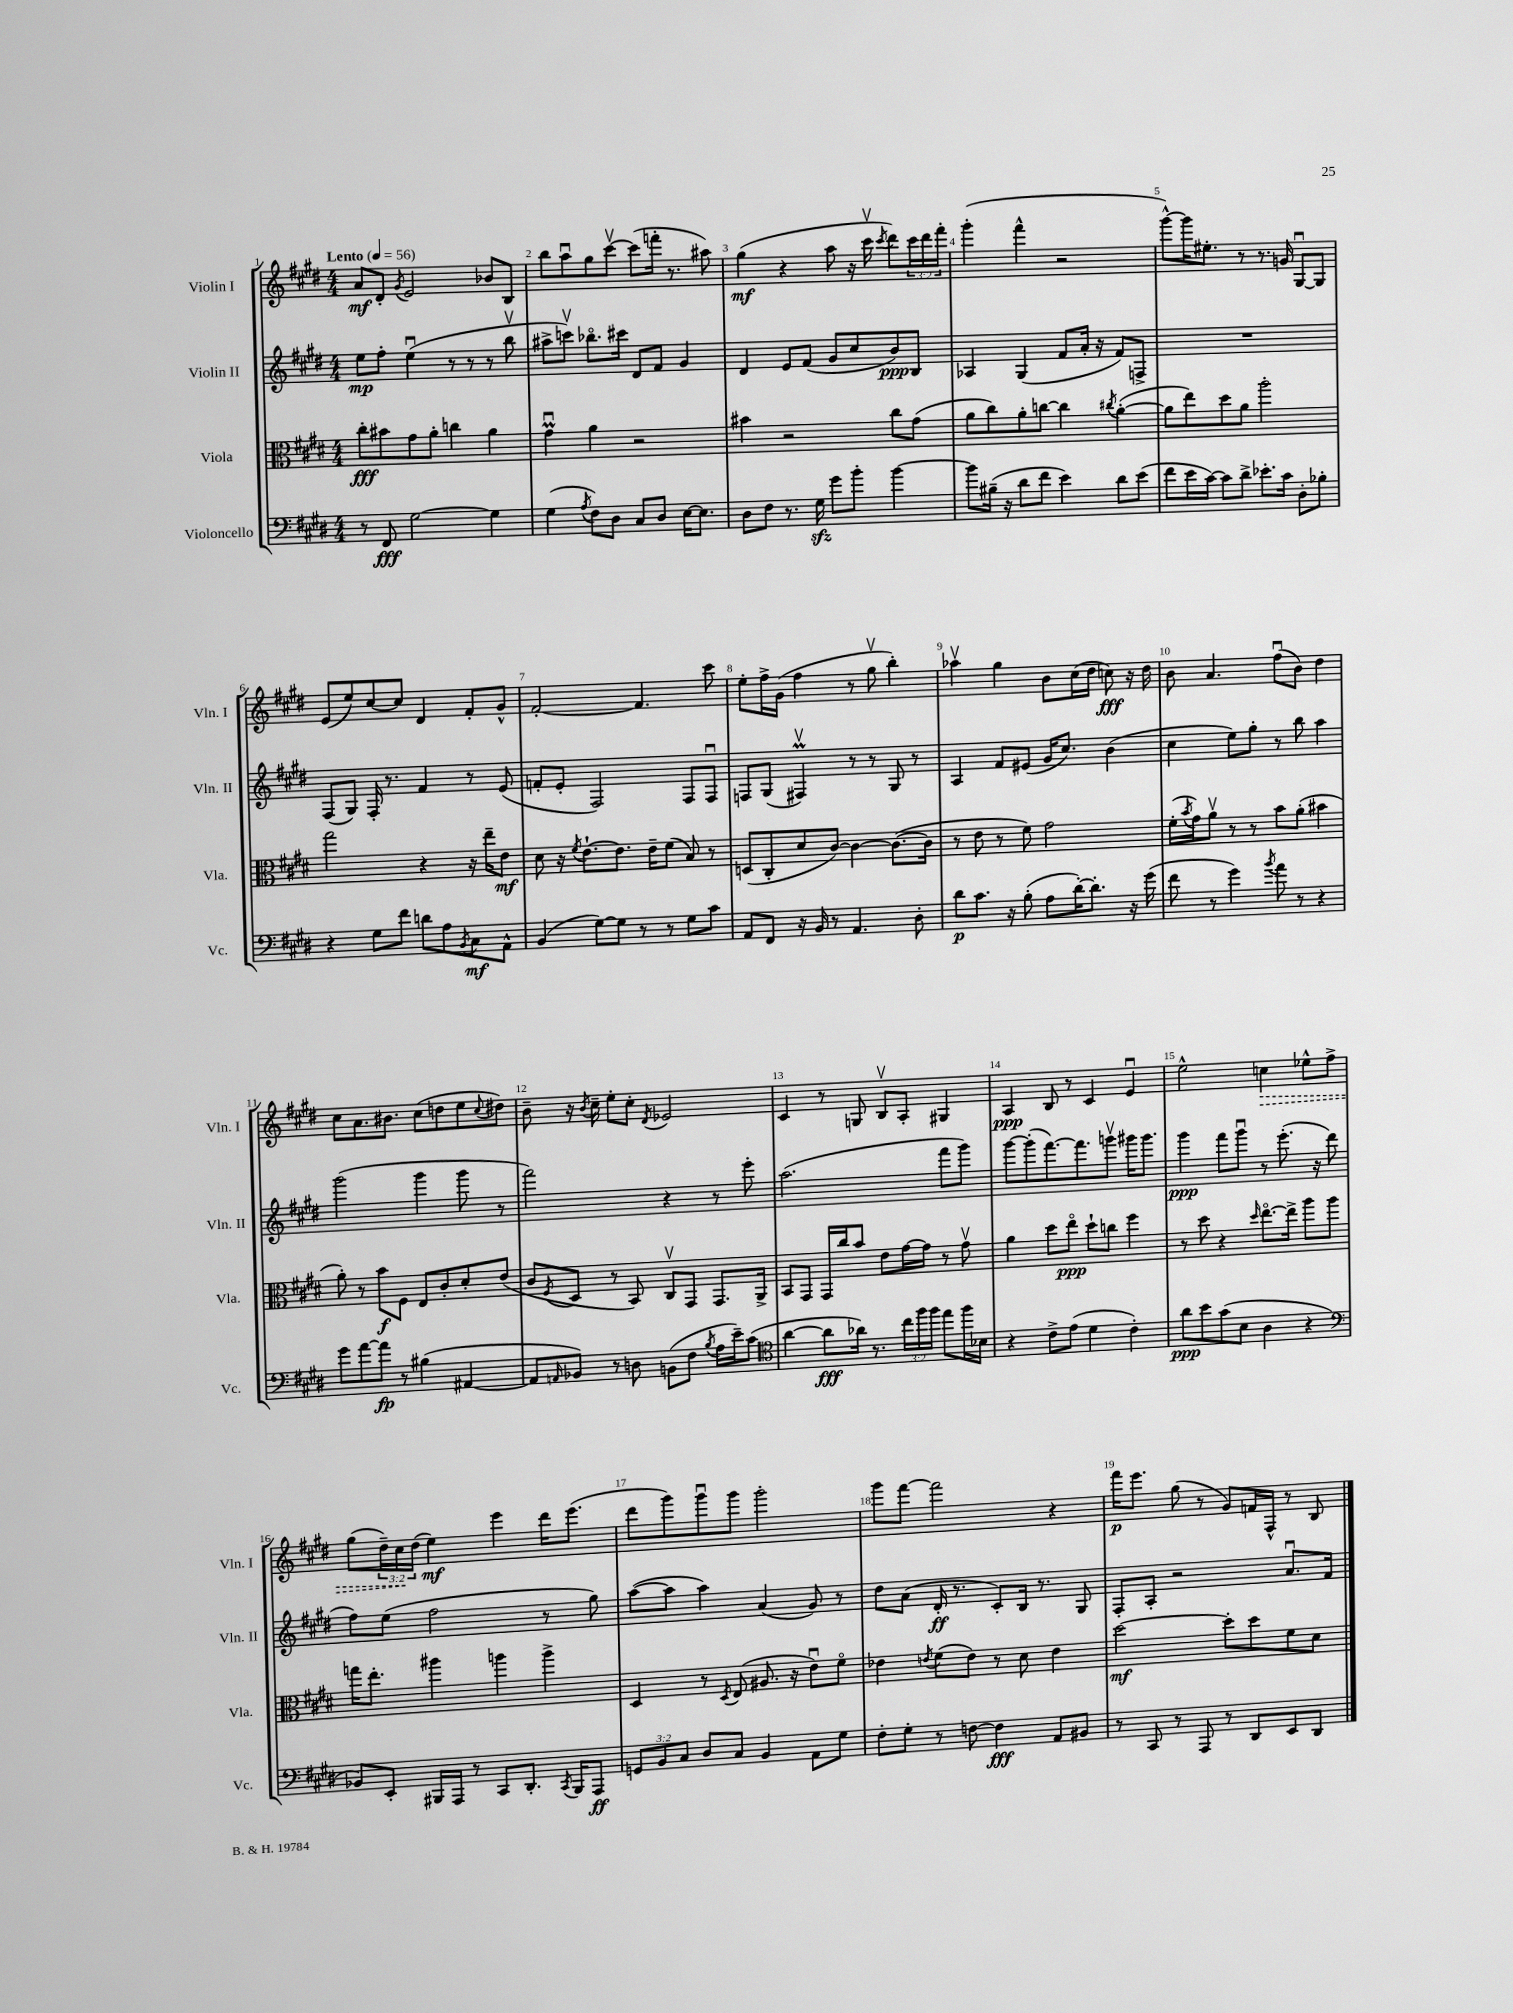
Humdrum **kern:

**kern	**dynam	**kern	**dynam	**kern	**dynam	**kern	**dynam
*part4	*part4	*part3	*part3	*part2	*part2	*part1	*part1
*staff4	*staff4	*staff3	*staff3	*staff2	*staff2	*staff1	*staff1
*I"Violoncello	*	*I"Viola	*	*I"Violin II	*	*I"Violin I	*
*I'Vc.	*	*I'Vla.	*	*I'Vln. II	*	*I'Vln. I	*
*clefF4	*	*clefC3	*	*clefG2	*	*clefG2	*
*k[f#c#g#d#]	*	*k[f#c#g#d#]	*	*k[f#c#g#d#]	*	*k[f#c#g#d#]	*
*M4/4	*	*M4/4	*	*M4/4	*	*M4/4	*
*MM56	*	*MM56	*	*MM56	*	*MM56	*
=1	=1	=1	=1	=1	=1	=1	=1
!	!	!	!	!	!	!LO:TX:a:B:t=Lento	!
8r	.	8cc#'\L	fff	8ee\L	mp	8a/L	mf
8FF#/	fff	8b#X\	.	8ff#'\J	.	8d#'/J	.
.	.	.	.	.	.	8qg#/	.
[2G#\	.	8g#\	.	(4eeu\	.	2e/	.
.	.	8a'\J	.	.	.	.	.
.	.	4ccn\	.	8r	.	.	.
.	.	.	.	8r	.	.	.
4G#\]	.	4a\	.	8r	.	8b-X/L	.
.	.	.	.	8bbv\	.	8B/J	.
=2	=2	=2	=2	=2	=2	=2	=2
(4G#\	.	4g#mu\	.	8aa#X^\L	.	8bb\L	.
.	.	.	.	8cccnv\J)	.	8aau\	.
8qA/	.	.	.	.	.	.	.
8F#\L)	.	4a\	.	8.bb-X\L	.	8gg#\	.
8D#\J	.	.	.	.	.	[8ccc#v\J	.
.	.	.	.	16ccc#X\Jk	.	.	.
8C#/L	.	2r	.	8d#/L	.	(8ccc#\L]	.
8D#/J	.	.	.	8f#/J	.	16fffn'\Jk	.
.	.	.	.	.	.	8.r	.
[16E\KL	.	.	.	4g#/	.	.	.
8.E\J]	.	.	.	.	.	.	.
.	.	.	.	.	.	8aa#X\)	.
=3	=3	=3	=3	=3	=3	=3	=3
8D#\L	.	4b#X\	.	4d#/	.	(4gg#\	mf
8F#\J	.	.	.	.	.	.	.
8.r	.	2r	.	8e/L	.	4r	.
.	.	.	.	(8f#/J	.	.	.
16G#zz\	.	.	.	.	.	.	.
8g#\L	.	.	.	8g#/L	.	8aa\	.
8b'\J	.	.	.	8cc#/	.	16r	.
.	.	.	.	.	.	16ccc#v\	.
.	.	.	.	.	.	8qccc#/	.
[4b\	.	8cc#\L	.	8b/)	ppp	8ddd#\L)	.
.	.	(8g#\J	.	8B/J	.	24ccc#\L	.
.	.	.	.	.	.	24ddd#\	.
.	.	.	.	.	.	24fff#'\JJ	.
=4	=4	=4	=4	=4	=4	=4	=4
8b\L]	.	8a\L	.	4A-X/	.	(4ggg#'\	.
(16B#X~\Jk	.	8cc#\)	.	.	.	.	.
16r	.	.	.	.	.	.	.
8d#\L	.	8a'\	.	(4G#/	.	4fff#^^\	.
8f#\J	.	[8ccn\J	.	.	.	.	.
4e\)	.	4cc\]	.	8f#/L	.	2r	.
.	.	.	.	16a'/Jk	.	.	.
.	.	.	.	16r	.	.	.
.	.	8qcc#X/	.	.	.	.	.
8d#\L	.	([4a'\	.	8f#/L)	.	.	.
(8e\J	.	.	.	8Fn^/J	.	.	.
=5	=5	=5	=5	=5	=5	=5	=5
8f#\L	.	8a\L]	.	1r	.	[8ggg#^^\L)	.
16e\L	.	8ee\)	.	.	.	16ggg#\K]	.
[16c#\JJ)	.	.	.	.	.	8.ee#X'\J	.
8c#\L]	.	8dd#\	.	.	.	.	.
8d#^\J	.	8a\J	.	.	.	8r	.
8.e-X'\L	.	2aa'\	.	.	.	8.r	.
16c#\Jk	.	.	.	.	.	16gn/	.
8D#'\L	.	.	.	.	.	[8G#u/L	.
8B-X'\J	.	.	.	.	.	8G#/J]	.
!!LO:LB:g=z
=6	=6	=6	=6	=6	=6	=6	=6
4r	.	2gg#\	.	(8F#/L	.	(8e/L	.
.	.	.	.	8G#/J)	.	8ee/)	.
8G#\L	.	.	.	16F#'/	.	[8cc#/	.
.	.	.	.	8.r	.	.	.
8f#\J	.	.	.	.	.	8cc#/J]	.
8dn\L	.	4r	.	4f#/	.	4d#/	.
8A\	.	.	.	.	.	.	.
8qBB/	.	.	.	.	.	.	.
8C#\	mf	16r	.	8r	.	8f#'/L	.
.	.	16ee~\KL	.	.	.	.	.
8AA^^\J	.	8e\J	mf	(8e/	.	8g#^^/J	.
=7	=7	=7	=7	=7	=7	=7	=7
(4BB/	.	8d#\	.	8fn'/L	.	[2f#'/	.
.	.	16r	.	8e'/J	.	.	.
.	.	8qf#/	.	.	.	.	.
.	.	[8.e`\L	.	.	.	.	.
[8G#\L)	.	.	.	2F#/)	.	.	.
8G#\J]	.	8.e\J]	.	.	.	.	.
8r	.	.	.	.	.	4.f#/]	.
.	.	16e~\KL	.	.	.	.	.
8r	.	(8f#\J	.	.	.	.	.
8G#\L	.	8B/)	.	8F#/L	.	.	.
8c#\J	.	8r	.	8F#u/J	.	8ccc#\	.
=8	=8	=8	=8	=8	=8	=8	=8
8AA/L	.	(8Dn/L	.	8Fn/L	.	8ee'\L	.
8FF#/J	.	8C#'/	.	(8G#/J	.	16ff#^\L	.
.	.	.	.	.	.	(16g#\JJ	.
16r	.	8d#/	.	4F#XMv/)	.	4ff#\	.
16BB/	.	.	.	.	.	.	.
8r	.	[8c#/J)	.	.	.	.	.
4.AA/	.	4c#\_	.	8r	.	8r	.
.	.	.	.	8r	.	8gg#v\	.
.	.	(8.c#\L_	.	8G#/	.	4bb'\)	.
8D#'\	.	.	.	8r	.	.	.
.	.	16c#\Jk]	.	.	.	.	.
=9	=9	=9	=9	=9	=9	=9	=9
8d#\L	p	8r	.	4A/	.	4aa-Xv\	.
8.c#\J	.	8e\	.	.	.	.	.
.	.	8r	.	8f#/L	.	4gg#\	.
16r	.	.	.	.	.	.	.
(8B'\	.	8f#\)	.	(8e#X/J	.	.	.
8A\L	.	2g#\	.	16g#/KL	.	8b\L	.
.	.	.	.	8.cc#/J)	.	.	.
[16d#'\K)	.	.	.	.	.	(16cc#\L	.
8.d#'\J]	.	.	.	.	.	16dd#\JJ	.
.	.	.	.	(4b\	.	8ccn\)	fff
16r	.	.	.	.	.	16r	.
(16g#\	.	.	.	.	.	16dd#\	.
=10	=10	=10	=10	=10	=10	=10	=10
8f#\	.	(16f#'\LL	.	4cc#\	.	8b\	.
.	.	8qb/	.	.	.	.	.
.	.	16g#\J)	.	.	.	.	.
8r	.	8av\J	.	.	.	4.a/	.
4g#\)	.	8r	.	8ee\L)	.	.	.
.	.	8r	.	8gg#'\J	.	.	.
8qb/	.	.	.	.	.	.	.
8a\	.	8b\L	.	8r	.	(8ff#u\L	.
8r	.	(8a'\J	.	8bb\	.	8b\J)	.
4r	.	4b#X\	.	4aa\	.	4dd#\	.
!!LO:LB:g=z
=11	=11	=11	=11	=11	=11	=11	=11
8g#\L	.	8a'\)	.	(2ggg#\	.	8cc#\L	.
[8a\	.	8r	.	.	.	8.a\	.
8a\J]	fp	8b\L	f	.	.	.	.
.	.	.	.	.	.	8.b#X\J	.
8r	.	8F#\J	.	.	.	.	.
(4B#X\	.	8E/L	.	4ggg#\	.	(8cc#\L	.
.	.	8c#'/	.	.	.	8ddn\	.
[4AA#X/	.	8d#'/	.	8ggg#\	.	8ee\	.
.	.	.	.	.	.	8qqcc#/	.
.	.	(8e/J	.	8r	.	8dd#X\J)	.
=12	=12	=12	=12	=12	=12	=12	=12
8AA#/L]	.	8c#/L	.	2fff#\)	.	8b~\	.
16qqAAn/	.	8qF#/	.	.	.	.	.
8BB-X/J)	.	8D#/J	.	.	.	16r	.
.	.	.	.	.	.	8qb/	.
.	.	.	.	.	.	16cc#~\	.
8r	.	8r	.	.	.	8ee'\L	.
8Dn\	.	8BB/)	.	.	.	8cc#'\J	.
.	.	.	.	.	.	8qd#/	.
(8BBn\L	.	8C#v/L	.	4r	.	2e-X/	.
8F#\J	.	8GG#/J	.	.	.	.	.
8qB/	.	.	.	.	.	.	.
16A\LL	.	8.GG#/L	.	8r	.	.	.
16e~\J)	.	.	.	.	.	.	.
(8c#\J	.	.	.	8eee'\	.	.	.
.	.	16AA^/Jk	.	.	.	.	.
=13	=13	=13	=13	=13	=13	=13	=13
*clefC4	*	*	*	*	*	*	*
[4a\	.	8BB/L	.	(2.aa\	.	4c#/	.
.	.	8GG#/J	.	.	.	.	.
8a\L]	fff	16GG#/LL	.	.	.	8r	.
.	.	16cc#/J	.	.	.	.	.
16a-X\Jk)	.	8b/J	.	.	.	8Gn/	.
8.r	.	.	.	.	.	.	.
.	.	8e\L	.	.	.	8Bv/L	.
24cc#\LL	.	[16g#\L	.	.	.	8A'/J	.
24ff#\	.	.	.	.	.	.	.
.	.	16g#\JJ]	.	.	.	.	.
24ff#\JJ	.	.	.	.	.	.	.
8ee\L	.	8r	.	8fff#\L	.	4G#X/	.
16ff#\L	.	8g#v\	.	8ggg#\J)	.	.	.
16B-X\JJ	.	.	.	.	.	.	.
=14	=14	=14	=14	=14	=14	=14	=14
4r	.	4a\	.	[8ggg#\L	.	4A/	ppp
.	.	.	.	(8ggg#'\]	.	.	.
8c#^\L	.	8dd#\L	.	[8.fff#\)	.	8B/	.
(8e\J	.	8ee\J	ppp	.	.	8r	.
.	.	.	.	8.fff#\]	.	.	.
4d#\	.	8dd#`\L	.	.	.	4c#/	.
.	.	8ccn\J	.	8gggnv\J	.	.	.
4c#'\)	.	4ff#\	.	16ggg#X\KL	.	4eu/	.
.	.	.	.	8.ggg#\J	.	.	.
=15	=15	=15	=15	=15	=15	=15	=15
8a\L	ppp	8r	.	4ggg#\	ppp	2ee^^\	.
8b\	.	8dd#\	.	.	.	.	.
(8g#\	.	4r	.	8fff#\L	.	.	.
8B\J	.	.	.	8ggg#u\J	.	.	.
.	.	16qqdd#/	.	.	.	.	.
!	!	!	!	!	!	!	!LO:HP:b
4A\	.	[8.ee\L	.	8r	.	4ccn\	>
.	.	.	.	(8.eee'\	.	.	.
.	.	16ee^\Jk]	.	.	.	.	.
4r	.	8aa\L	.	.	.	8ee-X^^\L	.
.	.	.	.	16r	.	.	.
.	.	8aa\J	.	8ddd#\	.	8ff#^\J	.
!!LO:LB:g=z
=16	=16	=16	=16	=16	=16	=16	=16
*clefF4	*	*	*	*	*	*	*
8BB-X/L)	.	16ggn\KL	.	8ff#\L)	.	(8gg#\L	.
.	.	8.ee'\J	.	.	.	.	.
8EE'/J	.	.	.	(8ee\J	.	24dd#~\L)	.
.	.	.	.	.	.	24cc#\	.
.	.	.	.	.	.	(24dd#\JJ	]
16BBB#X/LL	.	4aa#X\	.	2ff#\	.	4ee\)	mf
16AAA/JJ	.	.	.	.	.	.	.
8r	.	.	.	.	.	.	.
8CC#/L	.	4aan\	.	.	.	4eee\	.
8.DD#'/J	.	.	.	.	.	.	.
.	.	4aa^\	.	8r	.	16ddd#\KL	.
8qCC#/	.	.	.	.	.	.	.
16BBB#/KL	.	.	.	.	.	(8.eee\J	.
8AAA/J	ff	.	.	8gg#\)	.	.	.
=17	=17	=17	=17	=17	=17	=17	=17
12GGn/L	.	4D#/	.	([8aa\L	.	8ddd#\L	.
12BB/	.	.	.	.	.	.	.
.	.	.	.	8aa\J]	.	8ggg#\)	.
12C#/J	.	.	.	.	.	.	.
8D#/L	.	8r	.	4aa\)	.	8ggg#u\	.
.	.	8qD#/	.	.	.	.	.
8C#/J	.	(8E/	.	.	.	8ggg#\J	.
4BB/	.	8.A#X/	.	(4a/	.	2ggg#'\	.
.	.	16r	.	.	.	.	.
8AA\L	.	8eu\L)	.	8g#/)	.	.	.
8G#\J	.	8f#\J	.	8r	.	.	.
=18	=18	=18	=18	=18	=18	=18	=18
8F#'\L	.	4e-X\	.	8dd#\L	.	8ggg#\L	.
8G#'\J	.	.	.	(8a\J	.	[8fff#\J	.
.	.	8qen/	.	.	.	.	.
8r	.	(8f#\L	.	16d#'/	ff	2fff#\]	.
.	.	.	.	8.r	.	.	.
[8Fn\	.	8e\J)	.	.	.	.	.
4F\]	fff	8r	.	8c#'/L)	.	.	.
.	.	8d#\	.	16B/Jk	.	.	.
.	.	.	.	8.r	.	.	.
8AA/L	.	4e\	.	.	.	4r	.
8BB#X/J	.	.	.	8G#/	.	.	.
=19	=19	=19	=19	=19	=19	=19	=19
8r	.	[2dd#\	mf	8F#'/L	.	16fff#\KL	p
.	.	.	.	.	.	8.eee\J	.
8CC#/	.	.	.	8A'/J	.	.	.
8r	.	.	.	2r	.	(8gg#\	.
8AAA/	.	.	.	.	.	8r	.
8r	.	8dd#'\L]	.	.	.	8g#/L)	.
8DD#/L	.	8dd#\	.	.	.	16fn/L	.
.	.	.	.	.	.	16F#^^/JJ	.
8EE/	.	8f#\	.	8.au/L	.	8r	.
8DD#/J	.	8d#\J	.	.	.	8B/	.
.	.	.	.	16f#/Jk	.	.	.
==	==	==	==	==	==	==	==
*-	*-	*-	*-	*-	*-	*-	*-
